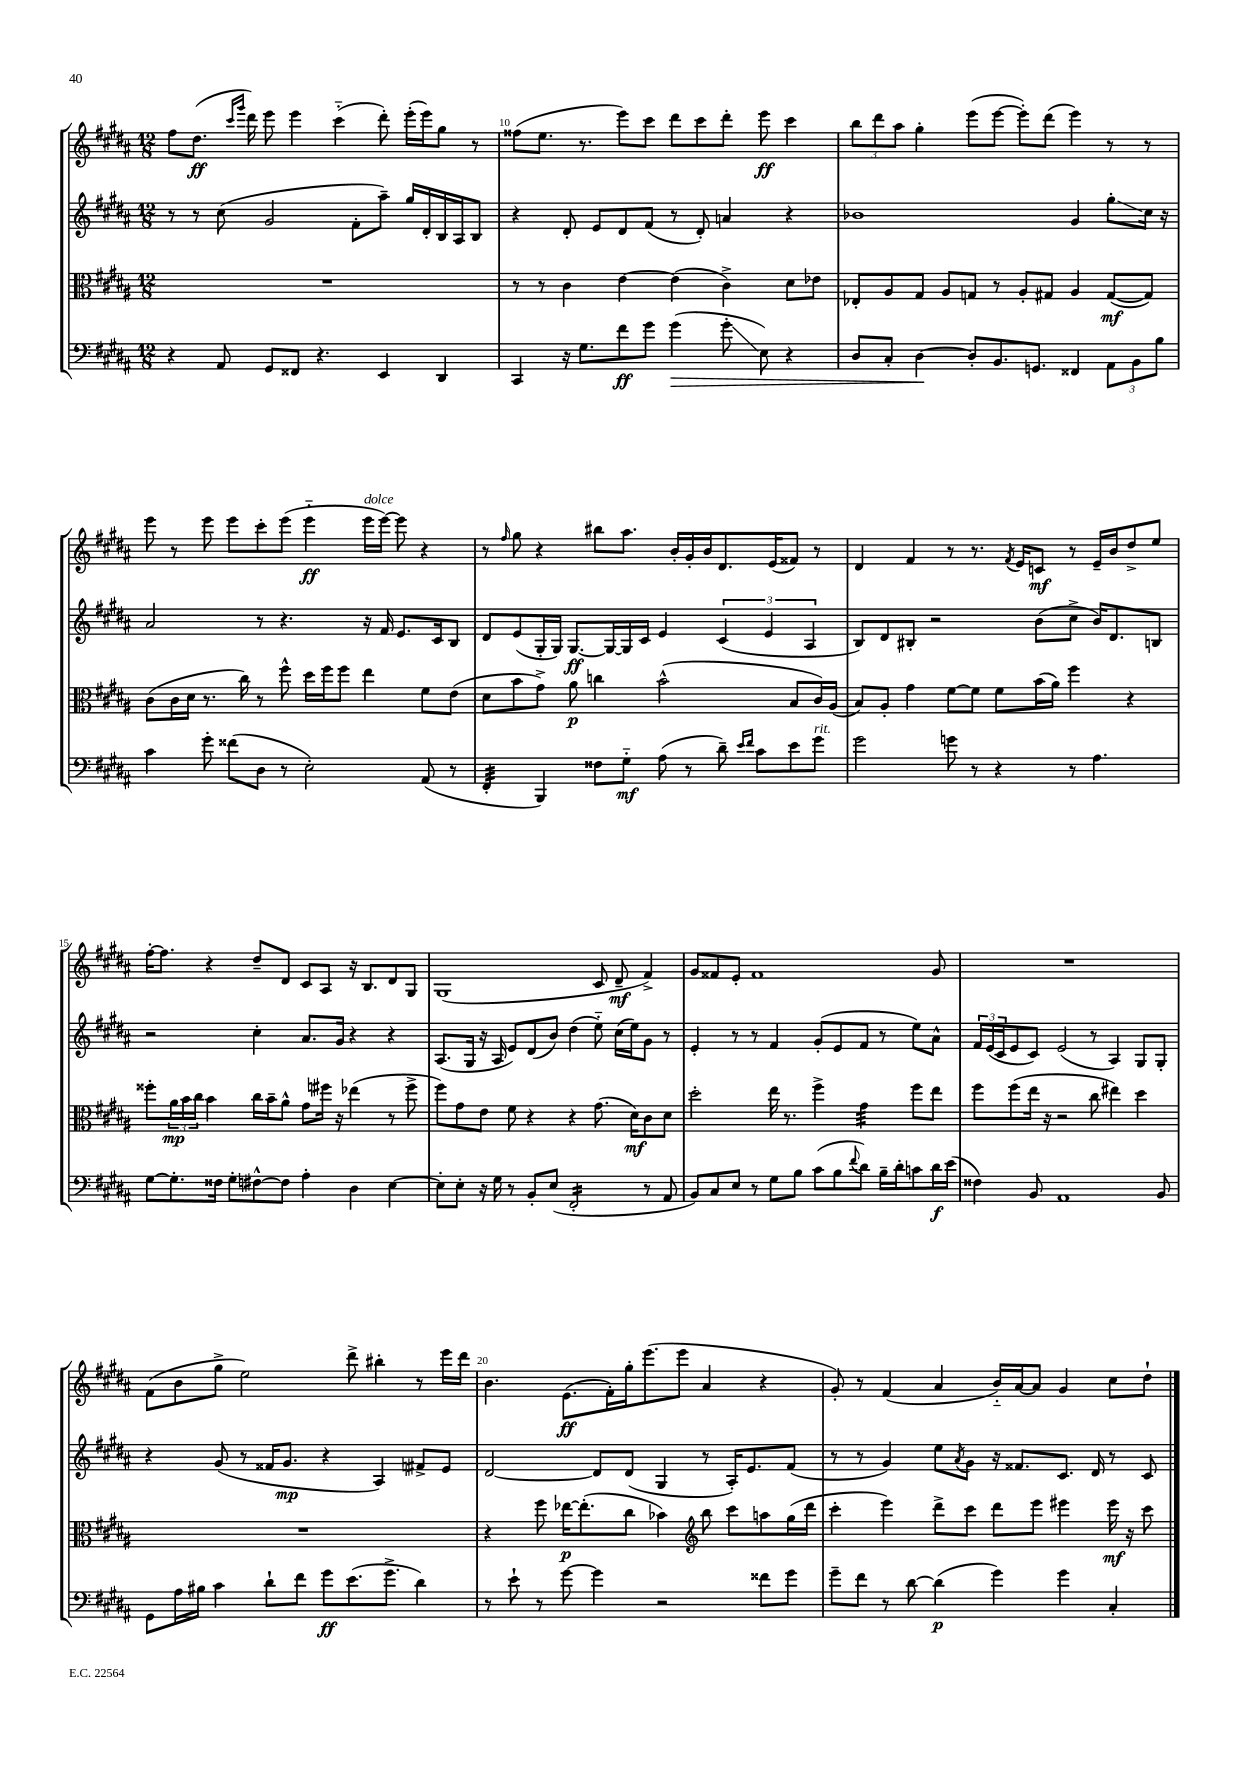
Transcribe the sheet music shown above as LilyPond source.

<<
\new StaffGroup <<
\new Staff = "s0" {
    \clef treble \key b \major \numericTimeSignature \time 12/8
    fis''8 dis''8.\ff( \grace { cis'''16 gis'''16 } dis'''16) e'''8 e'''4 cis'''4-_( dis'''8-.) e'''16-.( e'''16) gis''8 r8 |
    fisis''8( e''8. r8. e'''8) cis'''8 dis'''8 cis'''8 dis'''8-. e'''8\ff cis'''4 |
    \tuplet 3/2 { b''8 dis'''8 ais''8 } gis''4-. e'''8( e'''8~ e'''8-.) dis'''8( e'''4) r8 r8 |
    e'''8 r8 e'''8 e'''8 cis'''8-. e'''8( e'''4-_\ff e'''16^\markup { \italic "dolce" } e'''16~) e'''8 r4 |
    r8 \grace { fis''16 } gis''8 r4 bis''8 ais''8. b'16-. gis'16-. b'16 dis'8. e'16( fisis'8) r8 |
    dis'4 fis'4 r8 r8. \acciaccatura { fis'8 } e'16 c'8\mf r8 e'16-- b'16 dis''8-> e''8 |
    fis''16~-. fis''8. r4 dis''8-- dis'8 cis'8 ais8 r16 b8. dis'8 gis8 |
    gis1( cis'8 dis'8--\mf fis'4->) |
    gis'8 fisis'8 e'8-. fisis'1 gis'8 |
    R1. |
    fis'8( b'8 gis''8-> e''2) dis'''8-> bis''4-. r8 e'''16 dis'''16 |
    b'4. e'8.\ff( fis'16-.) gis''16-. e'''8.( e'''8 ais'4 r4 |
    gis'8-.) r8 fis'4( ais'4 b'16-_) ais'16~ ais'8 gis'4 cis''8 dis''8-! \bar "|." |
}
\new Staff = "s1" {
    \clef treble \key b \major \numericTimeSignature \time 12/8
    r8 r8 cis''8( gis'2 fis'8-. ais''8--) gis''16 dis'16-. b16 ais16 b8 |
    r4 dis'8-. e'8 dis'8 fis'8( r8 dis'8-.) a'4 r4 |
    bes'1 gis'4 gis''8-.\glissando cis''16 r16 |
    ais'2 r8 r4. r16 fis'16 e'8. cis'16 b8 |
    dis'8 e'8( gis16-. gis16) gis8.~\ff gis16~ gis16 cis'16 e'4 \tuplet 3/2 { cis'4( e'4 ais4 } |
    b8) dis'8 bis8-. r2 b'8( cis''8-> b'16) dis'8. b8 |
    r2 cis''4-. ais'8. gis'16 r4 r4 |
    ais8.( gis16 r16 ais16 e'8) dis'8( b'8) dis''4( e''8-_) cis''16( e''16) gis'8 r8 |
    e'4-. r8 r8 fis'4 gis'8-.( e'8 fis'8 r8 e''8) ais'8-^ |
    \tuplet 3/2 { fis'16 e'16( cis'16 } e'8 cis'8) e'2( r8 ais4) gis8 gis8-. |
    r4 gis'8( r8 fisis'16 gis'8.\mp r4 ais4) fis'8-> e'8 |
    dis'2~ dis'8 dis'8( gis4 r8 ais16-.) e'8. fis'8( |
    r8 r8 gis'4) e''8 \acciaccatura { ais'8 } gis'8 r16 fisis'8. cis'8. dis'16 r8 cis'8 \bar "|." |
}
\new Staff = "s2" {
    \clef alto \key b \major \numericTimeSignature \time 12/8
    R1. |
    r8 r8 cis'4 e'4~ e'4( cis'4->) dis'8 ees'8 |
    ees8-. ais8 gis8 ais8 g8 r8 ais8-. gis8 ais4 gis8~\mf( gis8) |
    cis'8( cis'16 dis'16 r8. cis''16) r8 fis''8-^ dis''16 fis''16 fis''8 e''4 fis'8 e'8( |
    dis'8 b'8 gis'8->) ais'8\p c''4 b'2-^( b8 cis'16) ais16( |
    b8) ais8-. gis'4 fis'8~ fis'8 fis'8 b'16( ais'16) fis''4 r4 |
    fisis''8-. \tuplet 3/2 { ais'16\mp b'16 cis''16 } b'4 cis''16 b'16-- ais'8-^ gis'8 fis''16 r16 ees''4( r8 fis''8-> |
    fis''8) gis'8 e'8 fis'8 r4 r4 gis'8.( dis'16\mf) cis'8 dis'8 |
    dis''2-. e''16 r8. fis''4-> gis'4:32 fis''8 e''8 |
    fis''8 fis''8( e''16 r16 r2 cis''8 eis''4) dis''4 |
    R1. |
    r4 fis''8 ees''16~\p ees''8.-.( cis''8 bes'4) \clef treble b''8 cis'''8 a''8 gis''16( dis'''16 |
    cis'''4-. e'''4) dis'''8-> cis'''8 dis'''8 e'''8 eis'''4 eis'''16\mf r16 cis'''8 \bar "|." |
}
\new Staff = "s3" {
    \clef bass \key b \major \numericTimeSignature \time 12/8
    r4 ais,8 gis,8 fisis,8 r4. e,4 dis,4 |
    cis,4 r16 gis8. fis'8\ff gis'8 gis'4\>( gis'8-.\glissando e8) r4 |
    dis8 cis8-. dis4~\! dis8-. b,8. g,8. fisis,4 \tuplet 3/2 { ais,8 b,8 b8 } |
    cis'4 gis'8-. fisis'8( dis8 r8 e2-.) ais,8( r8 |
    fis,4:32-. b,,4) fisis8 gis8-_\mf ais8( r8 dis'8--) \grace { e'16 fis'16 } cis'8 e'8 gis'8^\markup { \italic "rit." } |
    gis'2 g'8 r8 r4 r8 ais4. |
    gis8~ gis8.-. fisis16 gis8-. fis8~-^ fis8 ais4-. dis4 e4~ |
    e8-. e8-. r16 gis16 r8 b,8-. e8( fis,2:16-. r8 ais,8 |
    b,8) cis8 e8 r8 gis8 b8 cis'8( b8 \appoggiatura { fis'8 } dis'8) b16-- dis'16-. c'8 dis'16\f e'16( |
    fisis4) b,8 ais,1 b,8 |
    gis,8 ais16 bis16 cis'4 dis'8-! fis'8 gis'8\ff e'8.( gis'8.-> dis'4) |
    r8 e'8-! r8 gis'8~ gis'4 r2 fisis'8 gis'8 |
    gis'8-- fis'8 r8 dis'8~ dis'4\p( gis'4) gis'4 cis4-. \bar "|." |
}
>>
>>
\layout { \context { \Score currentBarNumber = #9 \override BarNumber.break-visibility = ##(#f #t #t) barNumberVisibility = #(every-nth-bar-number-visible 5) } }
